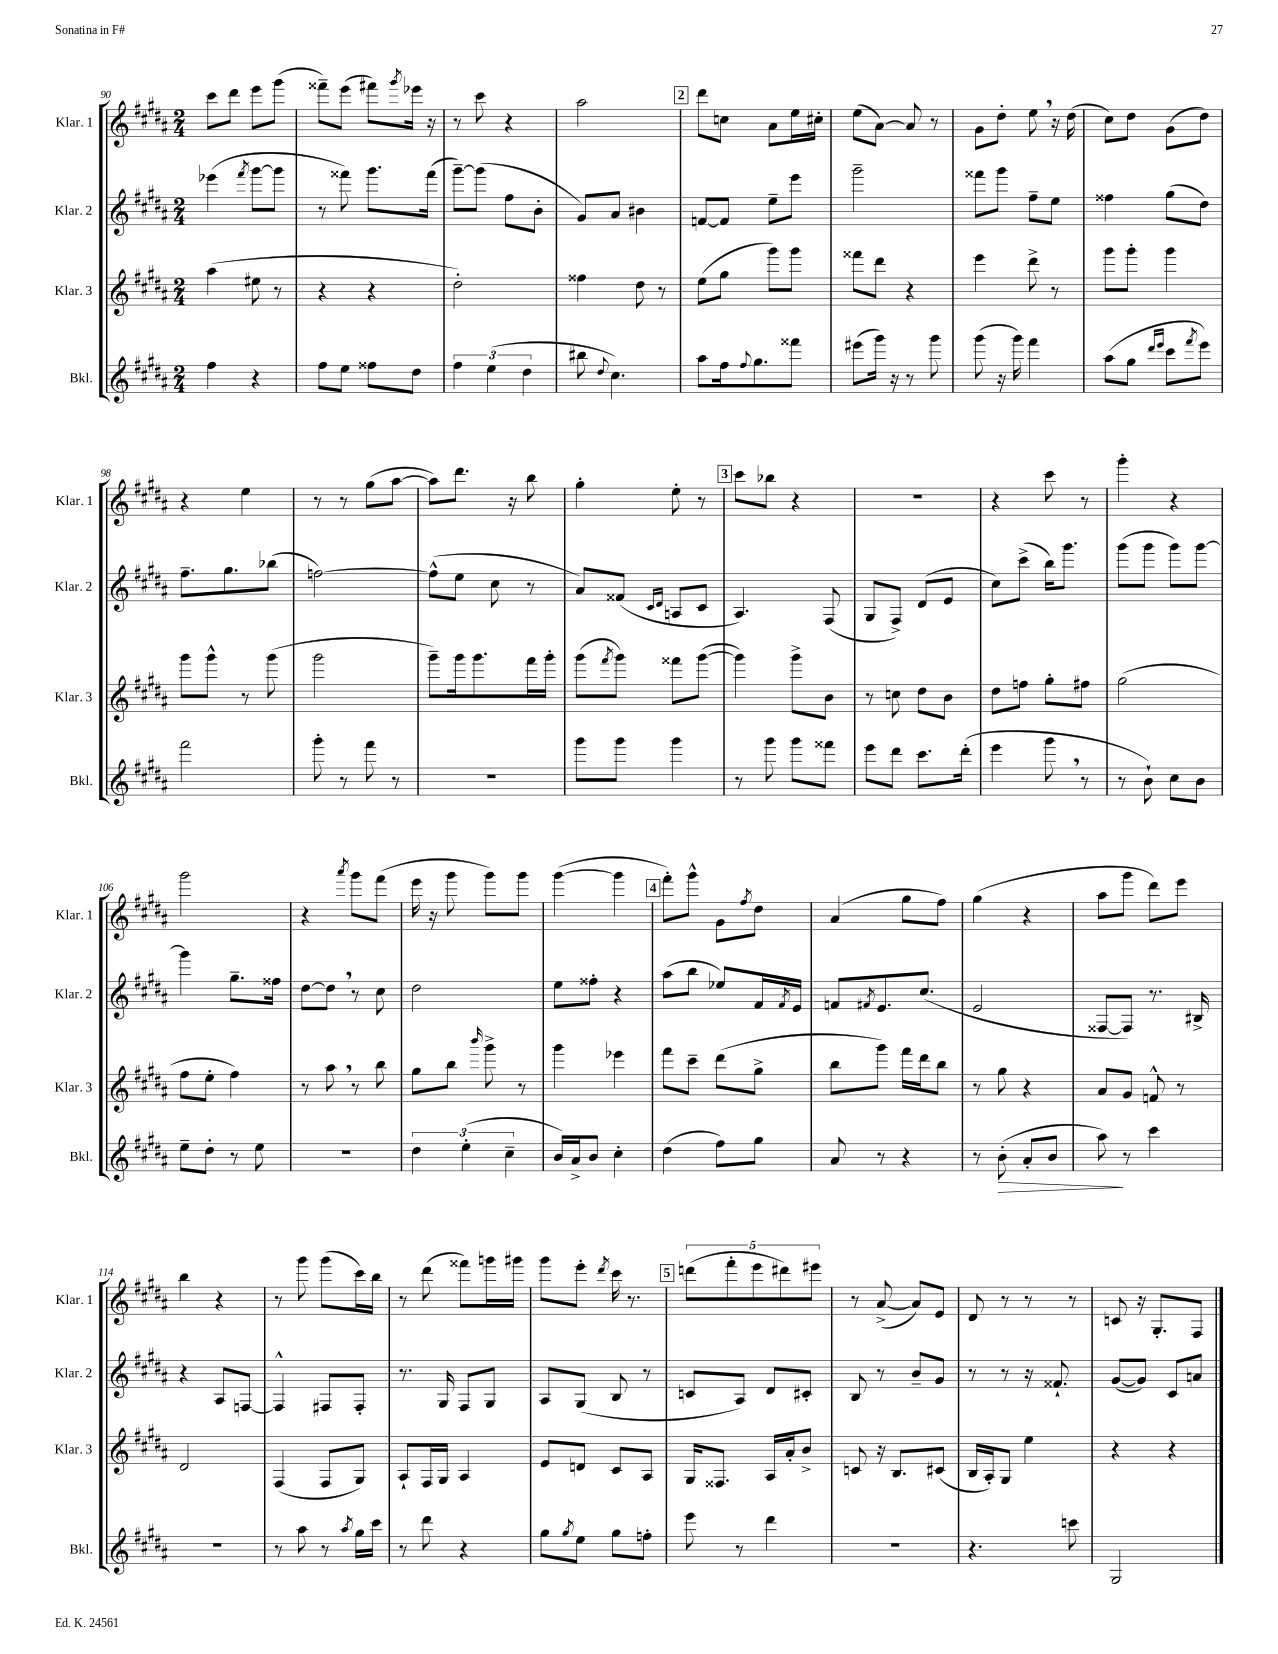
<<
\new StaffGroup <<
\new Staff = "s0" \with { instrumentName = "Klar. 1" shortInstrumentName = "Klar. 1" } {
    \clef treble \key b \major \numericTimeSignature \time 2/4
    cis'''8 dis'''8 e'''8 gis'''8( |
    fisis'''8--) e'''8( fis'''8) \acciaccatura { gis'''8 } ees'''16 r16 |
    r8 cis'''8 r4 |
    ais''2 |
    \mark \markup { \box "2" } dis'''8 c''8 ais'8 e''16 cis''16-. |
    e''8( ais'8~) ais'8 r8 |
    gis'8 dis''8-. e''8 \breathe r16 dis''16( |
    cis''8) dis''8 gis'8( dis''8) |
    r4 e''4 |
    r8 r8 gis''8( ais''8~ |
    ais''8) dis'''8. r16 b''8 |
    gis''4-. e''8-. r8 |
    \mark \markup { \box "3" } cis'''8 bes''8 r4 |
    r2 |
    r4 cis'''8 r8 |
    gis'''4-. r4 |
    gis'''2 |
    r4 \acciaccatura { ais'''8 } gis'''8 fis'''8( |
    e'''16 r16 gis'''8 gis'''8) gis'''8 |
    gis'''4~( gis'''4 |
    \mark \markup { \box "4" } fis'''8-.) gis'''8-^ gis'8 \acciaccatura { fis''8 } dis''8 |
    ais'4( gis''8 fis''8) |
    gis''4( r4 |
    ais''8 gis'''8 dis'''8) e'''8 |
    b''4 r4 |
    r8 gis'''8 gis'''8( cis'''16) b''16 |
    r8 dis'''8( fisis'''8) g'''16 gis'''16 |
    gis'''8 e'''8-. \acciaccatura { dis'''8 } cis'''16 r8. |
    \mark \markup { \box "5" } \tuplet 5/4 { d'''8( fis'''8-. e'''8 dis'''8) eis'''8 } |
    r8 ais'8~->( ais'8) e'8 |
    dis'8 r8 r8 r8 |
    c'8 r16 gis8.-. fis8 \bar "|." |
}
\new Staff = "s1" \with { instrumentName = "Klar. 2" shortInstrumentName = "Klar. 2" } {
    \clef treble \key b \major \numericTimeSignature \time 2/4
    ees'''4( \acciaccatura { fis'''8 } gis'''8~ gis'''8 |
    r8 fisis'''8) gis'''8. fisis'''16( |
    gis'''8~--) gis'''8( fis''8 b'8-. |
    gis'8) ais'8 bis'4 |
    \mark \markup { \box "2" } f'8~ f'8 e''8-- e'''8 |
    gis'''2-- |
    fisis'''8 gis'''8 fis''8-- e''8 |
    fisis''4 gis''8( dis''8) |
    fis''8.-- gis''8. bes''8( |
    f''2~) |
    f''8-^( e''8 cis''8 r8 |
    ais'8) fisis'8( \grace { cis'16 dis'16 } a8 cis'8 |
    \mark \markup { \box "3" } ais4.) fis8( |
    gis8 fis8->) dis'8( e'8 |
    cis''8) cis'''8->( b''16) gis'''8. |
    gis'''8( gis'''8 gis'''8) gis'''8~ |
    gis'''4 gis''8.-- fisis''16 |
    dis''8~ dis''8 \breathe r8 cis''8 |
    dis''2 |
    e''8 fisis''8-. r4 |
    \mark \markup { \box "4" } ais''8( b''8 ees''8) fis'16 \acciaccatura { fis'8 } e'16 |
    f'8 \acciaccatura { fis'8 } e'8. cis''8.( |
    e'2 |
    fisis8~ fisis8) r8. bis16-> |
    r4 ais8 f8~ |
    f4-^ fis8 fis8-. |
    r8. gis16 fis8 gis8 |
    ais8 gis8( b8 r8 |
    \mark \markup { \box "5" } c'8 ais8) dis'8 cis'8-. |
    b8 r8 b'8-- gis'8 |
    r8 r8 r16 fisis'8.-! |
    gis'8~( gis'8) cis'8 a'8 \bar "|." |
}
\new Staff = "s2" \with { instrumentName = "Klar. 3" shortInstrumentName = "Klar. 3" } {
    \clef treble \key b \major \numericTimeSignature \time 2/4
    ais''4( eis''8 r8 |
    r4 r4 |
    dis''2-.) |
    fisis''4 dis''8 r8 |
    \mark \markup { \box "2" } e''8( gis''8 gis'''8) gis'''8 |
    fisis'''8 dis'''8 r4 |
    e'''4 dis'''8-> r8 |
    gis'''8 gis'''8-. gis'''4 |
    gis'''8 gis'''8-^ r8 gis'''8( |
    gis'''2 |
    gis'''8--) gis'''16 gis'''8. fis'''16 gis'''16-. |
    gis'''8( \acciaccatura { fis'''8 } gis'''8) fisis'''8 gis'''8~( |
    \mark \markup { \box "3" } gis'''4) gis'''8-> b'8 |
    r8 c''8 dis''8 b'8 |
    dis''8 f''8 gis''8-. fis''8 |
    gis''2( |
    fis''8 e''8-. fis''4) |
    r8 ais''8 \breathe r8 b''8 |
    gis''8 b''8 \grace { b'''16 } gis'''8-> r8 |
    gis'''4 ees'''4 |
    \mark \markup { \box "4" } fis'''8 cis'''8-- dis'''8( gis''8-> |
    b''8 gis'''8) fis'''16 dis'''16 b''8 |
    r8 gis''8 r4 |
    ais'8 gis'8 f'8-^ r8 |
    dis'2 |
    fis4( fis8 gis8) |
    ais8-! fis16 gis16 ais4 |
    e'8 d'8 cis'8 ais8 |
    \mark \markup { \box "5" } gis16 fisis8. ais16 ais'16-. b'8-> |
    c'8 r16 b8. cis'8( |
    b16 ais16-.) gis8 e''4 |
    r4 r4 \bar "|." |
}
\new Staff = "s3" \with { instrumentName = "Bkl." shortInstrumentName = "Bkl." } {
    \clef treble \key b \major \numericTimeSignature \time 2/4
    fis''4 r4 |
    fis''8 e''8 fisis''8 dis''8 |
    \tuplet 3/2 { fis''4 e''4( dis''4 } |
    bis''8 \appoggiatura { dis''8 } cis''4.) |
    \mark \markup { \box "2" } ais''8 fis''16 \appoggiatura { fis''8 } gis''8. fisis'''8 |
    eis'''8( gis'''16) r16 r8 gis'''8 |
    gis'''8( r16 gis'''16) fis'''4 |
    ais''8( gis''8 \grace { dis'''16 e'''16 } cis'''8 \acciaccatura { fis'''8 } e'''8) |
    fis'''2 |
    gis'''8-. r8 fis'''8 r8 |
    r2 |
    gis'''8 gis'''8 gis'''4 |
    \mark \markup { \box "3" } r8 gis'''8 gis'''8 fisis'''8 |
    e'''8 dis'''8 cis'''8. dis'''16-.( |
    e'''4 gis'''8 \breathe r8 |
    r8 b'8-!) cis''8 b'8 |
    e''8-- dis''8-. r8 e''8 |
    R2 |
    \tuplet 3/2 { dis''4 e''4-.( cis''4-- } |
    b'16) ais'16-> b'8 cis''4-. |
    \mark \markup { \box "4" } dis''4( fis''8) gis''8 |
    ais'8 r8 r4 |
    r8 b'8-.\>( ais'8-. b'8 |
    ais''8\!) r8 cis'''4 |
    R2 |
    r8 ais''8 r8 \acciaccatura { ais''8 } gis''16 cis'''16 |
    r8 dis'''8 r4 |
    gis''8 \acciaccatura { gis''8 } e''8 gis''8 f''8-. |
    \mark \markup { \box "5" } e'''8 r8 dis'''4 |
    r2 |
    r4. c'''8 |
    gis2 \bar "|." |
}
>>
>>
\layout { \context { \Score currentBarNumber = #90 } }
